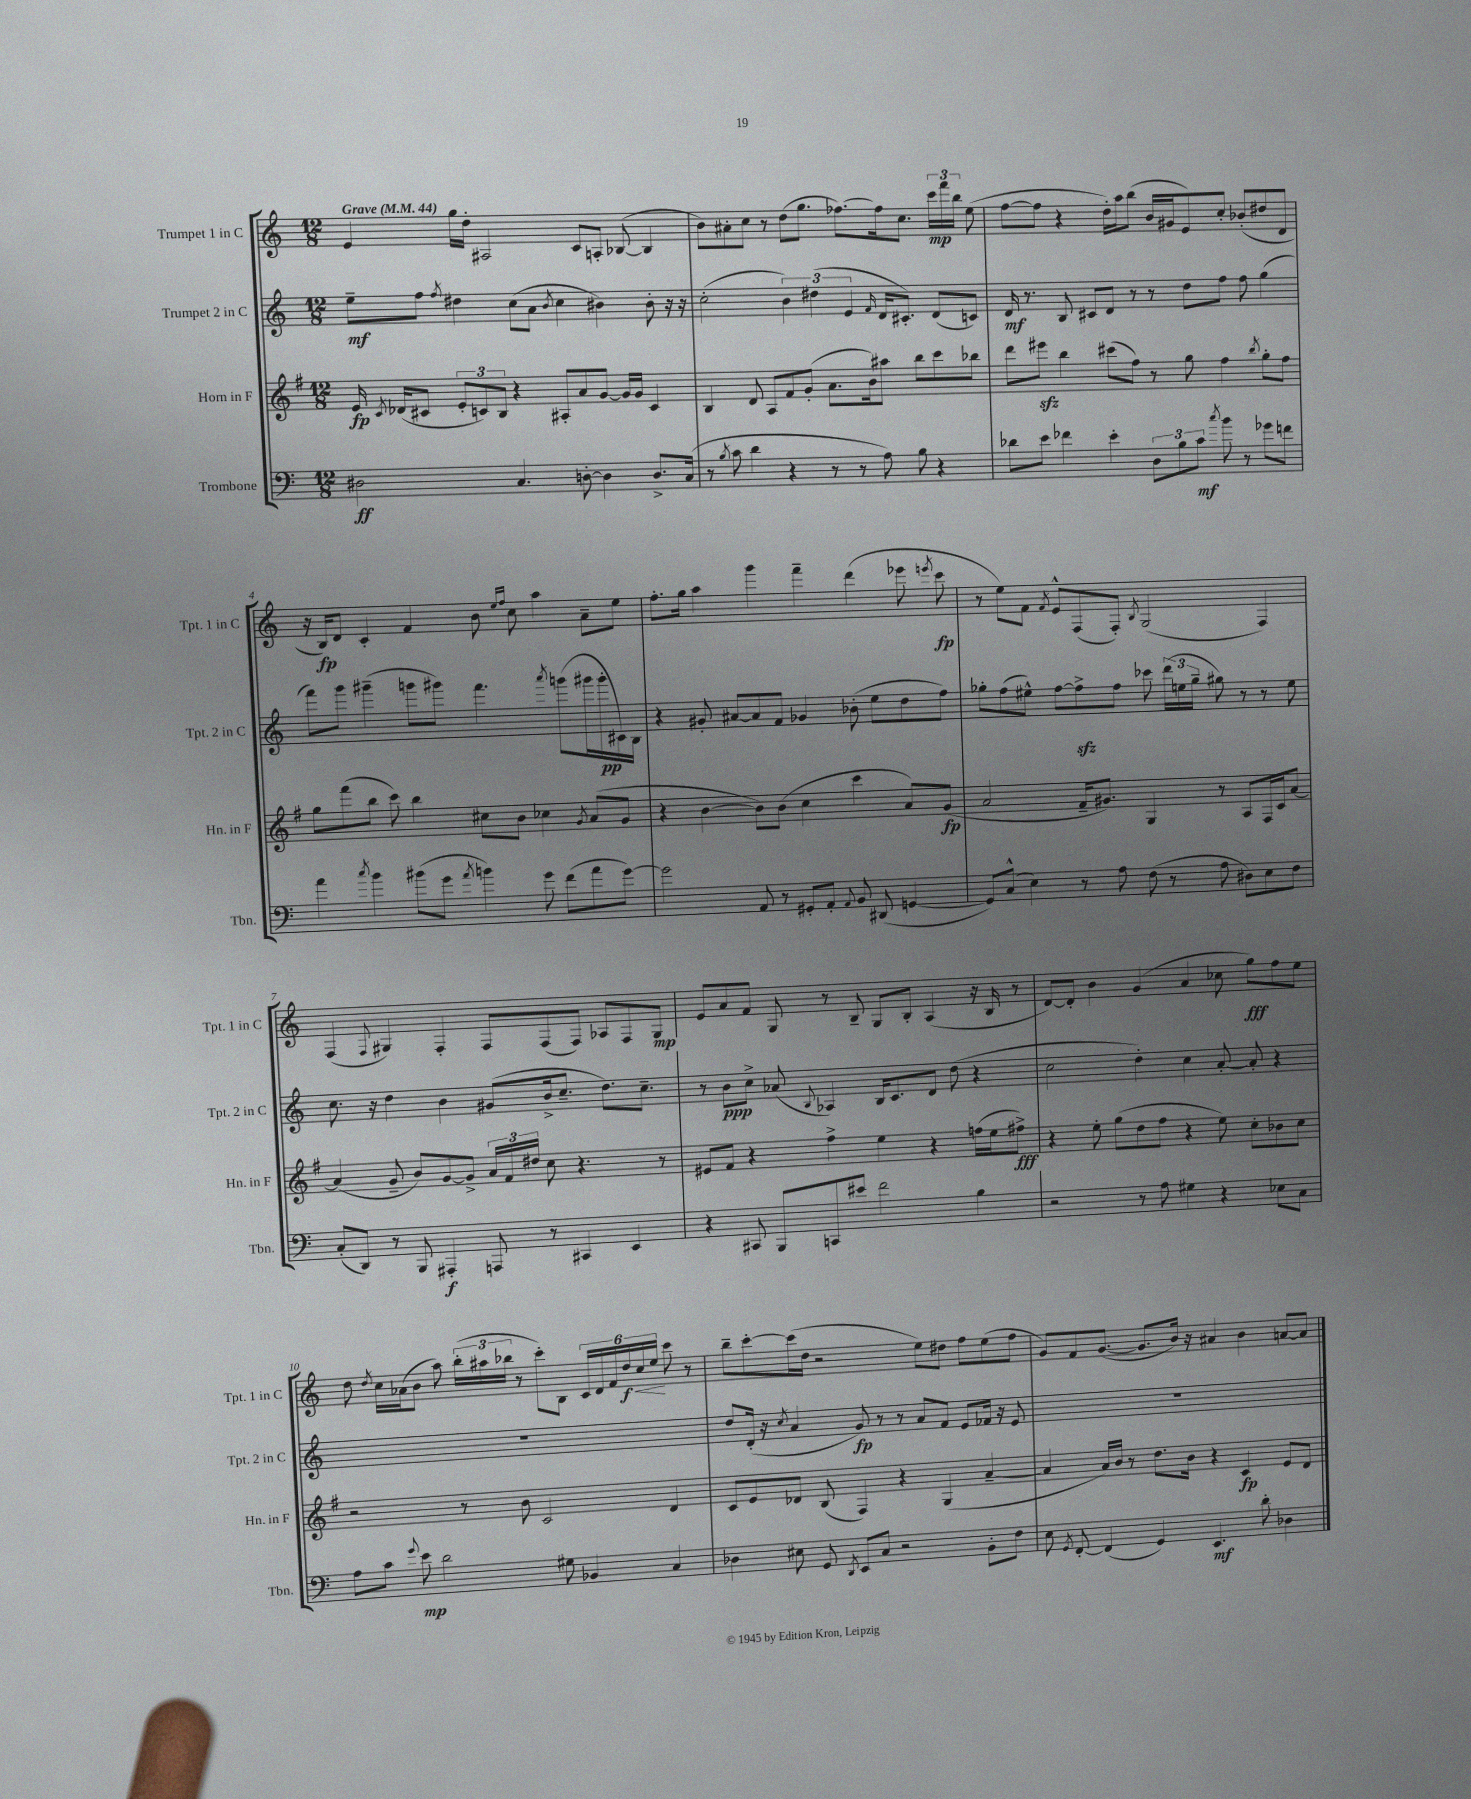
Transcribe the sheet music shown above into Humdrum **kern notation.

**kern	**dynam	**kern	**dynam	**kern	**dynam	**kern	**dynam
*part4	*part4	*part3	*part3	*part2	*part2	*part1	*part1
*staff4	*staff4	*staff3	*staff3	*staff2	*staff2	*staff1	*staff1
*I"Trombone	*	*I"Horn in F	*	*I"Trumpet 2 in C	*	*I"Trumpet 1 in C	*
*I'Tbn.	*	*I'Hn. in F	*	*I'Tpt. 2 in C	*	*I'Tpt. 1 in C	*
*clefF4	*	*clefG2	*	*clefG2	*	*clefG2	*
*k[]	*	*k[f#]	*	*k[]	*	*k[]	*
*M12/8	*	*M12/8	*	*M12/8	*	*M12/8	*
*MM44	*	*MM44	*	*MM44	*	*MM44	*
=1	=1	=1	=1	=1	=1	=1	=1
!	!	!	!	!	!	!LO:TX:a:B:t=Grave	!
2D#X\	ff	16e/	fp	8ee~\L	mf	4e/	.
.	.	8qc/	.	.	.	.	.
.	.	(16d-X/KL	.	.	.	.	.
.	.	8c#X/J	.	8ff\J	.	.	.
.	.	.	.	8qff/	.	.	.
.	.	12e'/L	.	4dd#X\	.	16gg\LL	.
.	.	.	.	.	.	16dd'\JJ	.
.	.	12cn/)	.	.	.	.	.
.	.	.	.	.	.	2A#X/	.
.	.	12B/J	.	.	.	.	.
4.C/	.	4r	.	(8cc\L	.	.	.
.	.	.	.	8a\J	.	.	.
.	.	.	.	8qb/	.	.	.
.	.	8A#X'/L	.	4cc\	.	.	.
[8Dn'\	.	8a/	.	.	.	8c/L	.
4D\]	.	[8g/J	.	4b#X\)	.	8An'/J	.
.	.	16g/LL]	.	.	.	([8B-X/	.
.	.	16g/JJ	.	.	.	.	.
8.D^/L	.	4c/	.	8b#'\	.	4B-/]	.
.	.	.	.	16r	.	.	.
(16C/Jk	.	.	.	16r	.	.	.
=2	=2	=2	=2	=2	=2	=2	=2
8r	.	4B/	.	(2cc'\	.	8b\L)	.
8qB/	.	.	.	.	.	.	.
8c\	.	.	.	.	.	8a#X'\	.
4d\	.	8d/	.	.	.	8cc\J	.
.	.	8A/L	.	.	.	8r	.
4r	.	8f#/	.	6b\)	.	(8dd\L	.
.	.	(8g'/J	.	.	.	8.gg\J	.
.	.	.	.	(6dd#X\	.	.	.
8r	.	8.a\L	.	.	.	.	.
.	.	.	.	.	.	[8.ff-X\L)	.
.	.	.	.	6e/	.	.	.
8r	.	.	.	.	.	.	.
.	.	16b\k)	.	.	.	.	.
.	.	.	.	16qqf/	.	.	.
8A\)	.	8aa#X\J	.	16d/KL	.	16ff-\k]	.
.	.	.	.	8.c#X'/J)	.	8.cc\J	.
8B\	.	8bb\L	.	.	.	.	.
4r	.	8ccc\	.	(8d/L	.	24ccc\LL	mp
.	.	.	.	.	.	24fff\	.
.	.	.	.	.	.	24bb\JJ	.
.	.	8bb-X\J	.	8cn/J)	.	(8ee\	.
=3	=3	=3	=3	=3	=3	=3	=3
8d-X\L	.	8ddd\L	.	16d/	mf	[8ff\L	.
.	.	.	.	8.r	.	.	.
8e\J	.	8eee#Xzz\J	.	.	.	8ff\J]	.
4f-X\	.	4bb\	.	8B/	.	4r	.
.	.	.	.	8c#X/L	.	.	.
4e'\	.	(8ccc#X\L	.	8d/J	.	16dd'\LL)	.
.	.	.	.	.	.	16aa\J	.
.	.	8ff#\J)	.	8r	.	(8bb\J	.
12D\L	.	8r	.	8r	.	16b/LL	.
.	.	.	.	.	.	16g#X/J	.
12B\	.	.	.	.	.	.	.
.	.	8gg\	.	8dd\L	.	8e/)	.
12c\J	mf	.	.	.	.	.	.
8qcc/	.	.	.	.	.	.	.
8b\	.	4ff#\	.	8ff\J	.	8cc'/J	.
8r	.	.	.	8ff\	.	(8b-X'/L	.
.	.	8qbb/	.	.	.	.	.
8g-X\L	.	8gg'\L	.	(4gg\	.	8dd#X/	.
8fn\J	.	8ff#\J	.	.	.	8d/J	.
!!LO:LB:g=z
=4	=4	=4	=4	=4	=4	=4	=4
4a\	.	8gg\L	.	8fff\L)	.	16r	.
.	.	.	.	.	.	16B/KL)	fp
.	.	(8fff#\	.	8ggg\J	.	8d/J	.
8qcc/	.	.	.	.	.	.	.
4b\	.	8bb\J	.	(4ggg#X~\	.	4c'/	.
.	.	8ccc\)	.	.	.	.	.
(8b#X\L	.	4bb\	.	8gggn\L	.	4f/	.
8g\J	.	.	.	8ggg#X\J)	.	.	.
8qa/	.	.	.	.	.	.	.
4bn\)	.	8cc#X\L	.	4.fff\	.	8b\	.
.	.	.	.	.	.	16qqee/LL	.
.	.	.	.	.	.	16qqff/JJ	.
.	.	8b\J	.	.	.	8cc\	.
8g\	.	4cc-X\	.	.	.	4aa\	.
.	.	.	.	8qaaa/	.	.	.
(8f\L	.	.	.	(8gggn\L	.	.	.
.	.	8qg/	.	.	.	.	.
8a\	.	(8a/L	.	16ggg#X\L	.	8a~\L	.
.	.	.	.	16ggg#'\	pp	.	.
[8g\J)	.	8g/J	.	16c#X\)	.	8ee\J	.
.	.	.	.	16B\JJ	.	.	.
=5	=5	=5	=5	=5	=5	=5	=5
2g\]	.	4r	.	4r	.	8.ff'\L	.
.	.	.	.	.	.	16gg\Jk	.
.	.	[4b\	.	8g#X'/	.	4aa\	.
.	.	.	.	[8a#X/L	.	.	.
8AA/	.	8b\L])	.	8a#/]	.	4ggg\	.
8r	.	(8b\J	.	8f/J	.	.	.
8GG#X'/L	.	4cc\	.	4g-X/	.	4fff~\	.
8AA'/J	.	.	.	.	.	.	.
8qqAA/	.	.	.	.	.	.	.
8BB/	.	4ccc\	.	(8b-X'\	.	(4ddd\	.
(8DD#X/	.	.	.	8ee\L	.	.	.
[4GGn/	.	8a/L)	.	8dd\	.	8eee-X\	.
.	.	.	.	.	.	8qeeen/	.
.	.	(8g/J	fp	8ff\J)	.	8ccc\	fp
=6	=6	=6	=6	=6	=6	=6	=6
8GG/L])	.	2a/	.	8gg-X'\L	.	8r	.
(8C^^/J	.	.	.	(8ff\	.	8ee\L)	.
4E\)	.	.	.	8ee#X^^\J)	.	8f\J	.
.	.	.	.	.	.	8qf/	.
.	.	.	.	[8ff\L	.	8e^^/L	.
8r	.	16f#~/KL	.	8ffzz^\]	.	(8F/	.
.	.	8.g#X/J)	.	.	.	.	.
8A\	.	.	.	8ff\J	.	8F'/J)	.
.	.	.	.	.	.	8qB/	.
(8F\	.	4G/	.	8ccc-X\	.	(2G/	.
8r	.	.	.	(24ddd\LL	.	.	.
.	.	.	.	24een\	.	.	.
.	.	.	.	24gg-~\JJ	.	.	.
8A\	.	8r	.	8gg#X\)	.	.	.
8D#X\L)	.	8A/L	.	8r	.	.	.
8E\	.	16F#/L	.	8r	.	4F/)	.
.	.	16c/J	.	.	.	.	.
8F\J	.	[8a/J	.	8ee\	.	.	.
!!LO:LB:g=z
=7	=7	=7	=7	=7	=7	=7	=7
(8C'/L	.	(4a/]	.	8.cc\	.	(4F/	.
8DD/J)	.	.	.	.	.	.	.
.	.	.	.	16r	.	.	.
.	.	.	.	.	.	8qqF/	.
8r	.	8g~/	.	4dd\	.	4G#X/)	.
8BBB/	.	8b/L)	.	.	.	.	.
4AAA#X'/	f	[8g/	.	4b\	.	4F'/	.
.	.	8g^/J]	.	.	.	.	.
8AAAn/	.	24a/LL	.	(8g#X/L	.	8F/L	.
.	.	24f#/	.	.	.	.	.
.	.	24dd#X/JJ	.	.	.	.	.
8r	.	8cc\	.	16b^/k	.	(8F/	.
.	.	.	.	8.cc~/J	.	.	.
4CC#X/	.	4.r	.	.	.	8F/J)	.
.	.	.	.	8.dd\L)	.	8A-X/L	.
4EE/	.	.	.	.	.	8F/	.
.	.	.	.	8.cc~\J	.	.	.
.	.	8r	.	.	.	8G#/J	mp
=8	=8	=8	=8	=8	=8	=8	=8
4r	.	8e#X/L	.	8r	.	8e/L	.
.	.	8f#/J	.	8b\L	ppp	8a/	.
8CC#X/	.	4r	.	8cc^\J	.	8f/J	.
8BBB/L	.	.	.	(8a-X/	.	8G/	.
.	.	.	.	8qqB/	.	.	.
8CCn/	.	4ff#^\	.	4A-X/)	.	8r	.
8e#X/J	.	.	.	.	.	8B~/	.
2f\	.	4ee\	.	16B/KL	.	8G/L	.
.	.	.	.	8.c/	.	.	.
.	.	.	.	.	.	8B'/J	.
.	.	4r	.	8d/J	.	(4A/	.
.	.	.	.	(8dd\	.	.	.
4B\	.	(16ffn\LL	.	4r	.	16r	.
.	.	16ee\J	.	.	.	16B/	.
.	.	8ff#X^\J)	fff	.	.	8r	.
=9	=9	=9	=9	=9	=9	=9	=9
2r	.	4r	.	2cc\	.	[8d/L)	.
.	.	.	.	.	.	8d'/J]	.
.	.	8ee'\	.	.	.	4b\	.
.	.	(8gg\L	.	.	.	.	.
8r	.	8dd\	.	4dd'\)	.	(4g/	.
8A\	.	8ff#\J	.	.	.	.	.
4G#X\	.	4r	.	4cc\	.	4a/	.
4r	.	8ee\)	.	[8a'/	.	8cc-X\	.
.	.	8cc'\L	.	8a'/]	.	8gg\L)	fff
8E-X\L	.	8b-X\	.	4r	.	8ff\	.
8C\J	.	8cc\J	.	.	.	8ee\J	.
!!LO:LB:g=z
=10	=10	=10	=10	=10	=10	=10	=10
8A\L	.	2r	.	1.r	.	8dd\	.
.	.	.	.	.	.	8qdd/	.
8c\J	.	.	.	.	.	16cc\LL	.
.	.	.	.	.	.	(16a-X\J	.
8qqg/	.	.	.	.	.	.	.
8e\	mp	.	.	.	.	8b\J	.
2d\	.	.	.	.	.	8aa\)	.
.	.	8r	.	.	.	(24bb'\LL	.
.	.	.	.	.	.	24aa#X\	.
.	.	.	.	.	.	24bb-X\JJ	.
.	.	8b\	.	.	.	8r	.
.	.	2c/	.	.	.	8ccc'\L)	.
8G#X\	.	.	.	.	.	8B\J	.
4BB-X/	.	.	.	.	.	24c/LL	.
.	.	.	.	.	.	24d/	.
.	.	.	.	.	.	24f/	.
!	!	!	!	!	!	!	!LO:HP:b
.	.	.	.	.	.	24dd/	< f
.	.	.	.	.	.	24cc/	.
.	.	.	.	.	.	24ee/JJ	.
4C/	.	4d/	.	.	.	8ccc\	[
.	.	.	.	.	.	8r	.
=11	=11	=11	=11	=11	=11	=11	=11
4D-X\	.	8c/L	.	8dd/L	.	8bb~\L	.
.	.	8e/	.	(16d'/Jk	.	[8ccc'\	.
.	.	.	.	16r	.	.	.
.	.	.	.	8qcc/	.	.	.
8E#X\	.	8d-X/J	.	4a/	.	(16ccc\L]	.
.	.	.	.	.	.	16dd\JJ	.
8GG/	.	(8B/	.	.	.	2r	.
8qDD/	.	.	.	.	.	.	.
8EE/L	.	4F#/)	.	8g/)	fp	.	.
8C/J	.	.	.	8r	.	.	.
2r	.	4r	.	8r	.	.	.
.	.	.	.	8a/L	.	8ee\L)	.
.	.	(4G/	.	8f/J	.	8dd#X\J	.
.	.	.	.	8e/L	.	8ff\L	.
8BB'\L	.	[4a~/	.	16f-X/Jk	.	(8ee\	.
.	.	.	.	16r	.	.	.
8F\J	.	.	.	8e/	.	8ff\J	.
=12	=12	=12	=12	=12	=12	=12	=12
8E\	.	4a/]	.	1.r	.	8g/L)	.
8qGG/	.	.	.	.	.	.	.
[8FF'/	.	.	.	.	.	8f/	.
(4FF/]	.	16a/LL)	.	.	.	([8.g/J	.
.	.	16b/JJ	.	.	.	.	.
.	.	8r	.	.	.	.	.
.	.	.	.	.	.	8.g/L]	.
4GG/)	.	8.dd\L	.	.	.	.	.
.	.	.	.	.	.	16b/Jk)	.
.	.	16b\Jk	.	.	.	16r	.
4.EE/	mf	4r	.	.	.	4a#X/	.
.	.	4c/	fp	.	.	4b\	.
8d'\	.	.	.	.	.	.	.
4D-X\	.	8e/L	.	.	.	[8an/L	.
.	.	8d/J	.	.	.	8a/J]	.
==	==	==	==	==	==	==	==
*-	*-	*-	*-	*-	*-	*-	*-
